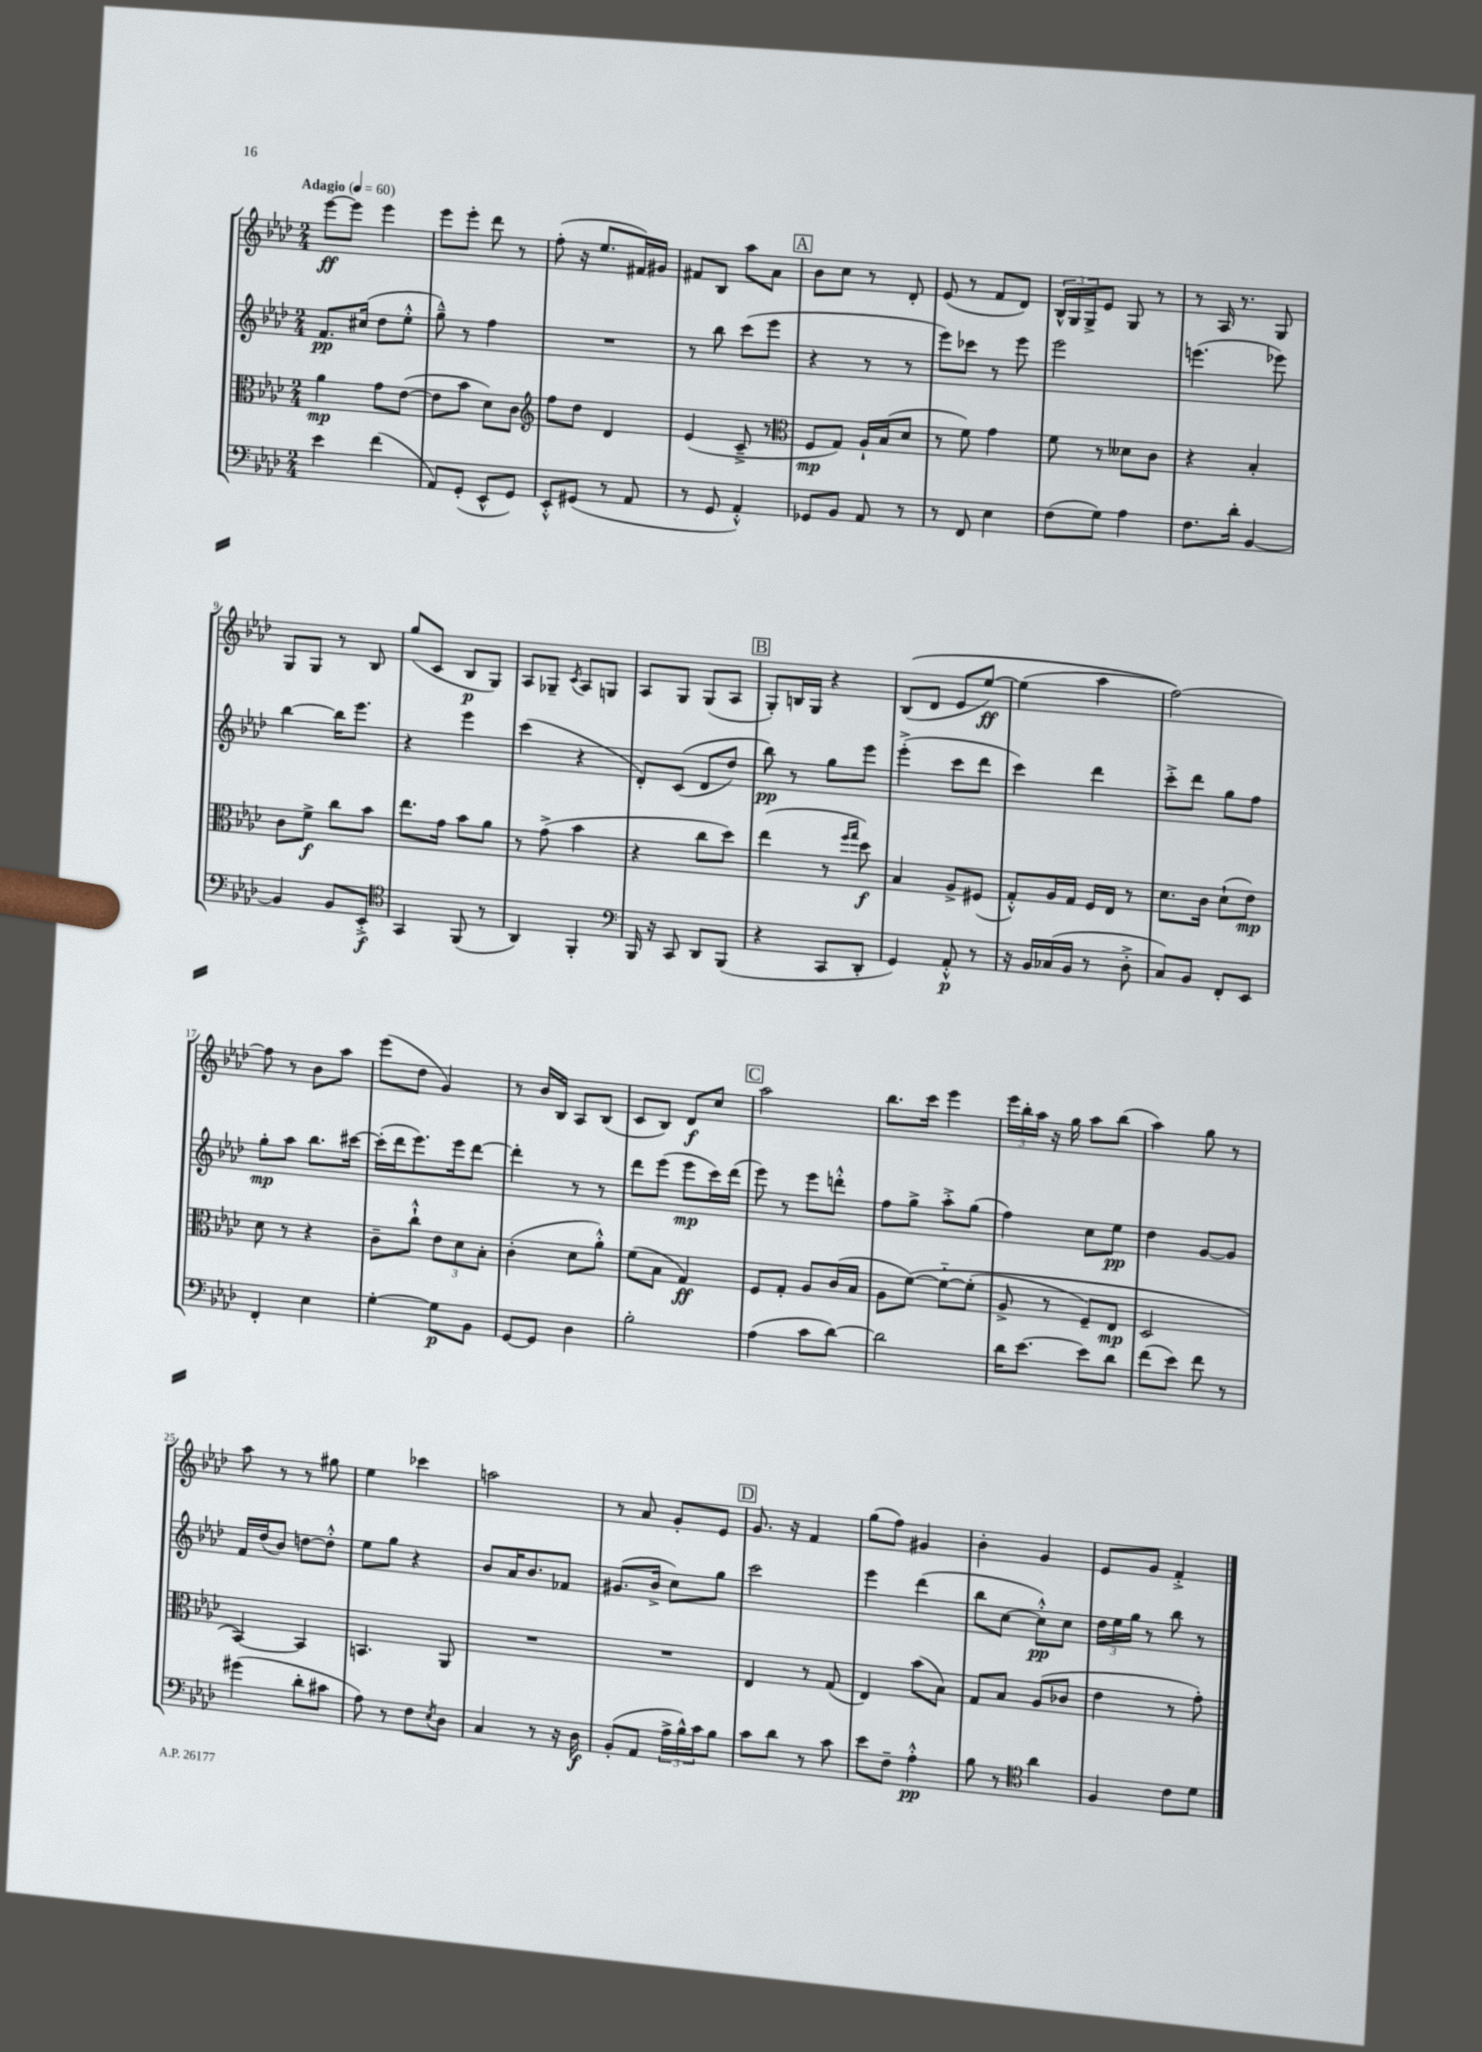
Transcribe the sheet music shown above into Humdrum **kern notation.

**kern	**kern	**kern	**kern
*staff4	*staff3	*staff2	*staff1
*clefF4	*clefC3	*clefG2	*clefG2
*k[b-e-a-d-]	*k[b-e-a-d-]	*k[b-e-a-d-]	*k[b-e-a-d-]
*M2/4	*M2/4	*M2/4	*M2/4
*MM60	*MM60	*MM60	*MM60
4e-\	4a-\	8.f/L	[8eee-\L
.	.	.	8eee-\]J
.	.	(16cc#/Jk	.
(4f\	8g\L	8dd-\L	4eee-\
.	([8e-\J	8ee-'^^\J	.
=	=	=	=
8AA-/L)	8e-\]L	8gg~^^\)	8eee-\L
(8GG'/J	8b-\J	8r	8eee-'\J
8EE-^^/L	8d-\L)	4ff\	8ddd-\
8GG/J)	8c\J	.	8r
=	=	=	=
*	*clefG2	*	*
8EE-'^^/L	8ff\L	2r	(8ff'\
(8GG#/J	8dd-\J	.	16r
.	.	.	8.ee-/L
8r	4d-/	.	.
8AA-/	.	.	16f#/L)
.	.	.	16g#/JJ
=	=	=	=
8r	(4e-/	8r	8f#/L
8GG/	.	8bb-\	8B-/J
4AA-'^^/)	8c~^/	(8ccc\L	8aa-\L
.	8r	8eee-\J	8a-\J
=	=	=	=
*	*clefC3	*	*
8GG-/L	8F/L	4r	8b-\L
8BB-/J	8G/J)	.	8cc\J
8AA-/	16A-`/LL	8r	8r
.	(16B-/J	.	.
8r	8d-/J	8r	8d-'/
=	=	=	=
8r	8r	8eee-\L)	(8e-/
8FF/	8f\)	8ccc-\J	8r
4E-\	4g\	8r	8f/L
.	.	8eee-\	8d-/J)
=	=	=	=
(8F\L	8f\	2eee-\	24B-^^/LL
.	.	.	24G/
.	.	.	24G^/J
8G\J)	8r	.	8e-/J
4A-\	8d--\L	.	8G/
.	8c\J	.	8r
=	=	=	=
8.F\L	4r	(4.eee\	8r
.	.	.	16A-/
16d-'\Jk	.	.	8.r
[4BB-/	4B-'/	.	.
.	.	8eee-\)	8G/
=	=	=	=
4BB-/]	8c\L	[4bb-\	8G/L
.	8f^\J	.	8G/J
8BB-/L	8cc\L	16bb-\]LK	8r
.	.	8.eee-\J	.
8EE-'^/J	8b-\J	.	8B-/
=	=	=	=
*clefC4	*	*	*
4GG/	8.ee-\L	4r	(8gg/L
.	.	.	8c/J
.	16g\Jk	.	.
(8FF/	8b-\L	4eee-\	8B-/L
8r	8a-\J	.	8G/J)
=	=	=	=
4AA-/)	8r	(4ccc\	8A-/L
.	(8g^\	.	8G-~/J
.	.	.	8qc/
4FF'/	4b-\	4r	8A-/L
.	.	.	8G/J
=	=	=	=
*clefF4	*	*	*
16BBB-/	4r	8d-'/L)	8A-/L
16r	.	.	.
8CC/	.	&((8c/J	8G/J
8DD-/L	8cc\L	8d-/L	(8G/L
(8BBB-/J	8dd-\J)	8dd-/J)	8A-/J
=	=	=	=
4r	(4ee-\	8bb-\&)	8G'/L)
.	.	8r	16B/L
.	.	.	16G/JJ
8CC/L	8r	8gg\L	4r
.	16qqff/LL	.	.
.	16qqgg/JJ	.	.
8DD-'/J	8dd-\)	8eee-\J	.
=	=	=	=
4GG/)	4B-/	(4eee-'^\	&((8B-/L
.	.	.	8d-/J
8AA-'^^/	8A-^/L	8ccc\L	8e-/L
8r	(8F#/J	8ddd-\J	[8ee-/J)
=	=	=	=
16r	8G'^^/L)	4ccc\)	(4ee-\]
16BB-/LL	.	.	.
(16C-/	16A-/L	.	.
16BB-/JJ	16G/JJ	.	.
8r	16F/LL	4ddd-\	4aa-\
.	16E-/JJ	.	.
8D-'^\	8r	.	.
=	=	=	=
8C/L)	8.d-\L	8ccc'^\L	[2ff\)&)
8BB-/J	.	8ddd-\J	.
.	16c\Jk	.	.
8FF'/L	(8d-`\L	8gg\L	.
8EE-/J	8e-\J)	8ff\J	.
=	=	=	=
4FF'/	8d-\	8gg'\L	8ff\]
.	8r	8aa-\J	8r
4E-\	4r	8.bb-\L	8b-\L
.	.	.	8aa-\J
.	.	[16ccc#\Jk	.
=	=	=	=
[4G'\	8c~\L	(16ccc#'\]LL	(8eee-\L
.	.	16ddd-\J	.
.	8cc`^^\J	8.eee-\)	8dd-\J
8G\]L	12e-\L	.	4g/)
.	.	16eee-\k	.
.	12d-\	.	.
8BB-\J	.	[8ddd-\J	.
.	12B-'\J	.	.
=	=	=	=
[8GG/L	(4c'\	4ddd-'\]	8r
8GG/]J	.	.	16b-/LL
.	.	.	16B-/JJ
4D-\	8d-\L	8r	8A-/L
.	8a-'^^\J)	8r	(8B-/J
=	=	=	=
2B-'\	(8f\L	8ddd-\L	8c/L
.	8B-\J	(8eee-\J	8B-/J)
.	4G/)	8eee-\L	8d-/L
.	.	16ccc\L)	8cc/J
.	.	(16ddd-\JJ	.
=	=	=	=
(4A-\	8F/L	8eee-\)	2aa-\
.	8G'/J	8r	.
8c\L	8A-/L	8eee-\L	.
[8d-\J)	(16c/L	8ddd'^^\J	.
.	16B-/JJ	.	.
=	=	=	=
2d-\]	8A-\L	8ff\L	8.bb-\L
.	&([8f\J)	8gg^\J	.
.	.	.	16ccc\Jk
.	8f'~\_L	8aa-'^\L	4eee-\
.	(8f'\]J	(8gg\J	.
=	=	=	=
16d-\LK	8A-^/	4ff\)	24eee-\LL
.	.	.	24bb-'\
[8.e-\J	.	.	.
.	.	.	24aa-\JJ
.	8r	.	16r
.	.	.	16gg\
8e-\]L	8F~/L)	8cc\L	8aa-\L
8d-\J	8E-/J	8ee-\J	(8bb-\J
=	=	=	=
(8f\L	2D-/	4dd-\	4aa-\)
8e-\J)	.	.	.
8f\	.	[8g/L	8gg\
8r	.	8g/]J	8r
=	=	=	=
(4g#\	[4BB-/&)	16f/LL	8aa-\
.	.	(16dd-/J	.
.	.	8b-/J)	8r
8d-'\L	4BB-/]	[8dd\L	8r
8c#\J	.	8dd'^^\]J	8gg#\
=	=	=	=
8A-\)	4.BB/	8ee-\L	4ee-\
8r	.	8gg\J	.
8F\L	.	4r	4ccc-\
8qE-/	.	.	.
8D-\J	8AA-/	.	.
=	=	=	=
4C/	2r	8b-/L	2aa\
.	.	16a-/K	.
.	.	8.b-/	.
8r	.	.	.
16r	.	8f-/J	.
16D-\	.	.	.
=	=	=	=
(8BB-'/L	2r	(8.g#/L	8r
8AA-/J	.	.	8a-/
.	.	16b-^/Jk	.
24A-^\LL	.	8cc\L)	8g'/L
24B-^^\)	.	.	.
24c\J	.	.	.
8B-\J	.	8gg\J	8e-/J
=	=	=	=
8c\L	4E-/	2ccc\	8.g/
8d-\J	.	.	.
.	.	.	16r
8r	8r	.	4f/
8c\	(8G/	.	.
=	=	=	=
8e-\L	4E-/)	4eee-\	(8gg\L
8F~\J	.	.	8ff\J)
4A-'^^\	(8b-\L	(4ddd-\	4g#/
.	8B-\J)	.	.
=	=	=	=
8B-\	8G/L	8bb-\L	4b-'\
8r	8B-/J	[8cc\J	.
*clefC4	*	*	*
4a-\	(8A-/L	8cc'^^\]L)	4g/
.	8c-/J	8cc\J	.
=	=	=	=
4F/	4e-\	24dd-\LL	8e-/L
.	.	24ee-\	.
.	.	24gg\JJ	.
.	.	8r	8g/J
8c\L	8r	8bb-\	4f'^/
8d-\J	8g'\)	8r	.
==	==	==	==
*-	*-	*-	*-
